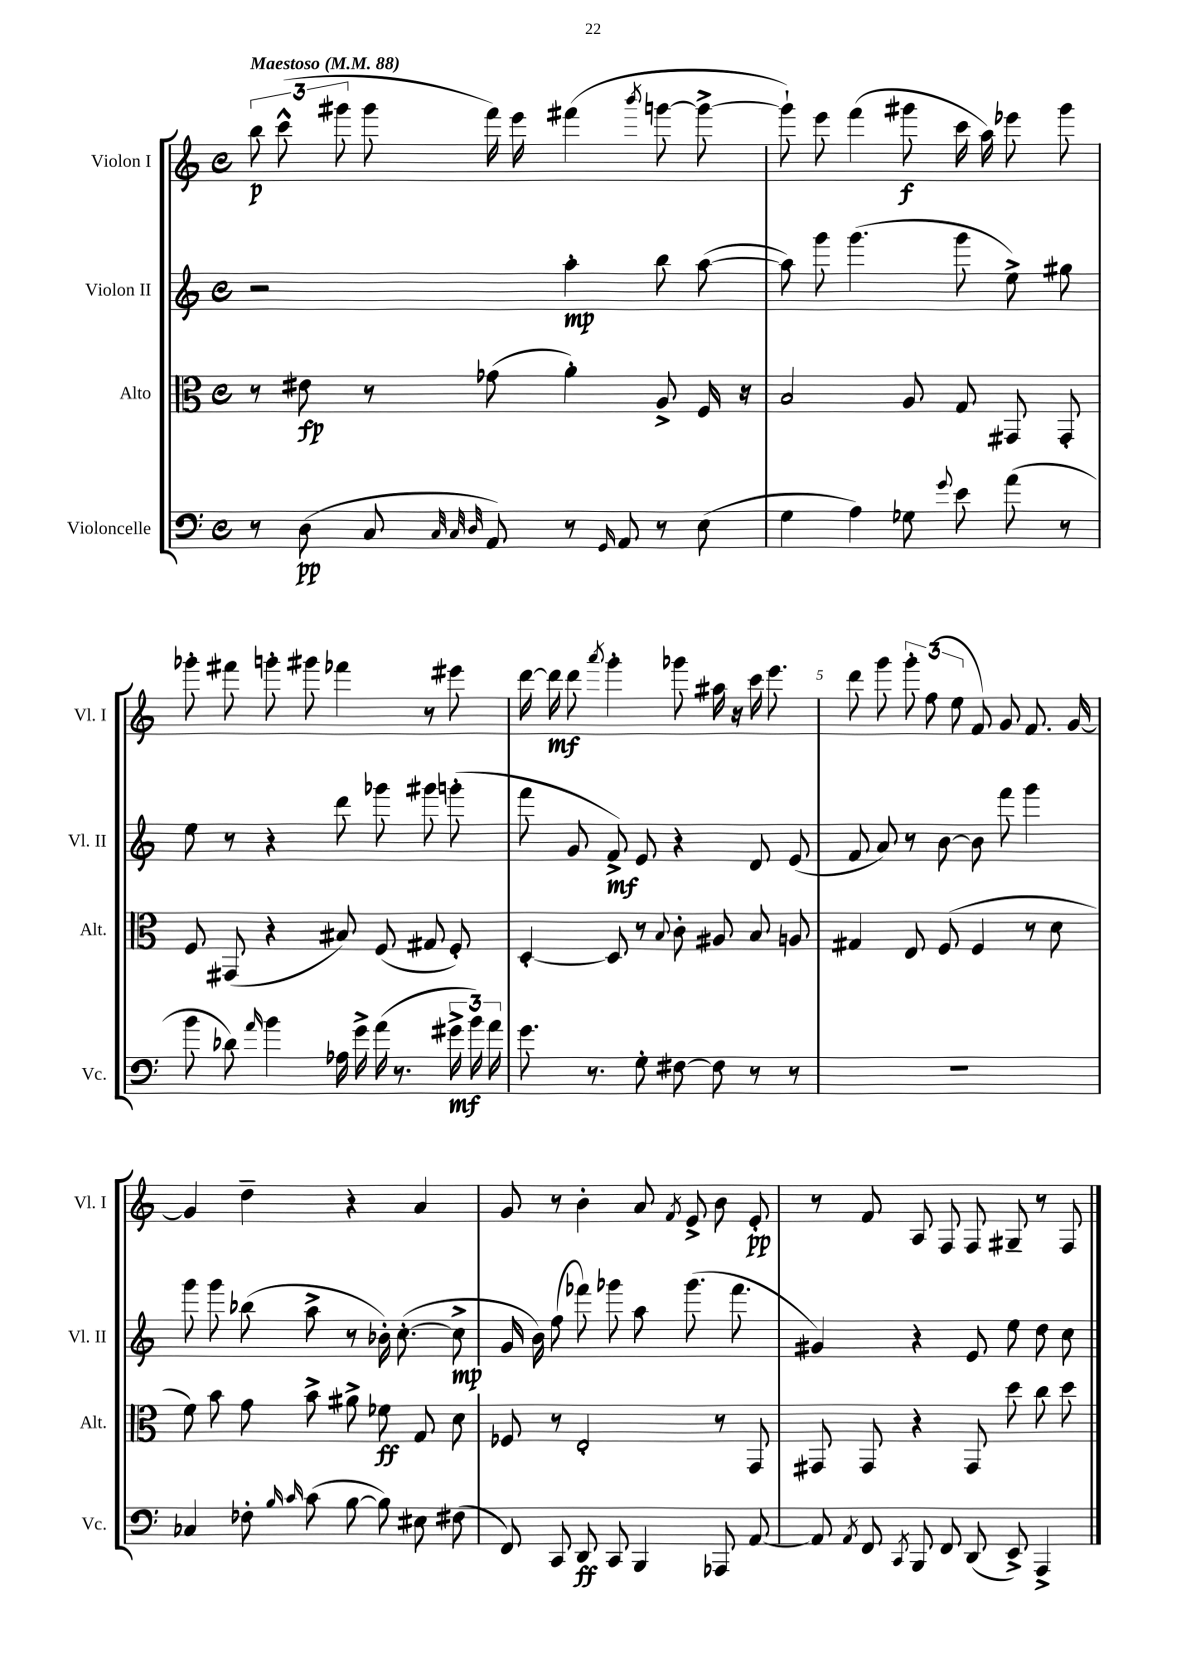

**kern	**dynam	**kern	**dynam	**kern	**dynam	**kern	**dynam
*part4	*part4	*part3	*part3	*part2	*part2	*part1	*part1
*staff4	*staff4	*staff3	*staff3	*staff2	*staff2	*staff1	*staff1
*I"Violoncelle	*	*I"Alto	*	*I"Violon II	*	*I"Violon I	*
*I'Vc.	*	*I'Alt.	*	*I'Vl. II	*	*I'Vl. I	*
*clefF4	*	*clefC3	*	*clefG2	*	*clefG2	*
*k[]	*	*k[]	*	*k[]	*	*k[]	*
*M4/4	*	*M4/4	*	*M4/4	*	*M4/4	*
*met(c)	*	*met(c)	*	*met(c)	*	*met(c)	*
*MM88	*	*MM88	*	*MM88	*	*MM88	*
=1	=1	=1	=1	=1	=1	=1	=1
!	!	!	!	!	!	!LO:TX:a:B:t=Maestoso	!
8r	.	8r	.	2r	.	12bb\	p
.	.	.	.	.	.	(12ccc^^\	.
(8D\	pp	8e#X\	fp	.	.	.	.
.	.	.	.	.	.	12ggg#X\	.
8C/	.	8r	.	.	.	8ggg#\	.
32qqC/	.	.	.	.	.	.	.
32qqC/	.	.	.	.	.	.	.
32qqD/	.	.	.	.	.	.	.
8AA/)	.	(8g-X\	.	.	.	16fff\)	.
.	.	.	.	.	.	16eee\	.
8r	.	4a'\)	.	4aa'\	mp	(4fff#X\	.
16qqGG/	.	.	.	.	.	.	.
8AA/	.	.	.	.	.	.	.
.	.	.	.	.	.	8qbbb/	.
8r	.	8A^/	.	8bb\	.	[8gggn\	.
(8E\	.	16F/	.	([8aa\	.	8ggg^\_	.
.	.	16r	.	.	.	.	.
=2	=2	=2	=2	=2	=2	=2	=2
4G\	.	2B/	.	8aa\])	.	8ggg`\])	.
.	.	.	.	8ggg\	.	8eee\	.
4A\)	.	.	.	(4.ggg\	.	(4fff\	.
8G-X\	.	8A/	.	.	.	8ggg#X\	f
8qqg/	.	.	.	.	.	.	.
8e\	.	8G/	.	8ggg\	.	16ccc\	.
.	.	.	.	.	.	16aa\)	.
(8a\	.	8GG#X/	.	8ee^\)	.	8eee-X\	.
8r	.	8GG#'/	.	8gg#X\	.	8ggg#\	.
!!LO:LB:g=z
=3	=3	=3	=3	=3	=3	=3	=3
8b\	.	8F/	.	8ee\	.	8ggg-X'\	.
8d-X\)	.	(8GG#X/	.	8r	.	8fff#X\	.
16qqa/	.	.	.	.	.	.	.
4b\	.	4r	.	4r	.	8gggn'\	.
.	.	.	.	.	.	8ggg#X\	.
16A-X\	.	8B#X/)	.	8ddd\	.	4fff-X\	.
16g^\	.	.	.	.	.	.	.
(16a\	.	(8F/	.	8ggg-X\	.	.	.
8.r	.	.	.	.	.	.	.
.	.	8G#X/	.	8ggg#X\	.	8r	.
24g#X^\	mf	8F'/)	.	(8gggn'\	.	8eee#X\	.
24b\)	.	.	.	.	.	.	.
24a\	.	.	.	.	.	.	.
=4	=4	=4	=4	=4	=4	=4	=4
8.g\	.	[4D'/	.	8fff\	.	[16ddd\	.
.	.	.	.	.	.	16ddd\]	mf
.	.	.	.	8g/	.	8ddd\	.
8.r	.	.	.	.	.	.	.
.	.	.	.	.	.	8qaaa/	.
.	.	8D/]	.	8f^/)	mf	4ggg'\	.
8G'\	.	8r	.	8e/	.	.	.
.	.	8qqB/	.	.	.	.	.
[8F#X\	.	8c'\	.	4r	.	8ggg-X\	.
8F#\]	.	8A#X/	.	.	.	16aa#X\	.
.	.	.	.	.	.	16r	.
8r	.	8B/	.	8d/	.	16ccc\	.
.	.	.	.	.	.	8.eee\	.
8r	.	8An/	.	(8e/	.	.	.
=5	=5	=5	=5	=5	=5	=5	=5
1r	.	4G#X/	.	8f/	.	8ddd\	.
.	.	.	.	8a/)	.	8ggg\	.
.	.	8E/	.	8r	.	12ggg'\	.
.	.	.	.	.	.	(12ff\	.
.	.	(8F/	.	[8b\	.	.	.
.	.	.	.	.	.	12ee\	.
.	.	4F/	.	8b\]	.	8f/)	.
.	.	.	.	8fff\	.	8g/	.
.	.	8r	.	4ggg\	.	8.f/	.
.	.	8d\	.	.	.	.	.
.	.	.	.	.	.	[16g/	.
!!LO:LB:g=z
=6	=6	=6	=6	=6	=6	=6	=6
4C-X/	.	8f\)	.	8ggg\	.	4g/]	.
.	.	8b\	.	8ggg\	.	.	.
8F-X'\	.	8g\	.	(8bb-X\	.	4dd~\	.
16qqB/	.	.	.	.	.	.	.
16qqc/	.	.	.	.	.	.	.
(8c\	.	8b^\	.	8aa^\	.	.	.
[8B\	.	8a#X^\	.	8r	.	4r	.
8B\])	.	8f-X\	ff	16b-X'\)	.	.	.
.	.	.	.	([8.cc'\	.	.	.
8E#X\	.	8G/	.	.	.	4a/	.
(8F#X\	.	8d\	.	8cc^\]	mp	.	.
=7	=7	=7	=7	=7	=7	=7	=7
8FF/)	.	8F-X/	.	16g/	.	8g/	.
.	.	.	.	16b\)	.	.	.
8CC/	.	8r	.	(8ff\	.	8r	.
8DD/	ff	2E'/	.	8fff-X\)	.	4b'\	.
8CC/	.	.	.	8ggg-X\	.	.	.
4BBB/	.	.	.	8aa\	.	8a/	.
.	.	.	.	.	.	8qf/	.
.	.	.	.	(8.ggg-\	.	8e^/	.
8AAA-X/	.	8r	.	.	.	8b\	.
.	.	.	.	8.fff-\	.	.	.
[8AA/	.	8GG/	.	.	.	8e'/	pp
=8	=8	=8	=8	=8	=8	=8	=8
8AA/]	.	8GG#X/	.	4g#X/)	.	8r	.
8qAA/	.	.	.	.	.	.	.
8FF/	.	8GG#/	.	.	.	8f/	.
8qCC/	.	.	.	.	.	.	.
8BBB/	.	4r	.	4r	.	8A/	.
8FF/	.	.	.	.	.	8F/	.
(8DD/	.	8GG#/	.	8e/	.	8F/	.
8EE^/)	.	8dd\	.	8ee\	.	8G#X~/	.
4AAA^/	.	8cc\	.	8dd\	.	8r	.
.	.	8dd\	.	8cc\	.	8F/	.
==	==	==	==	==	==	==	==
*-	*-	*-	*-	*-	*-	*-	*-
